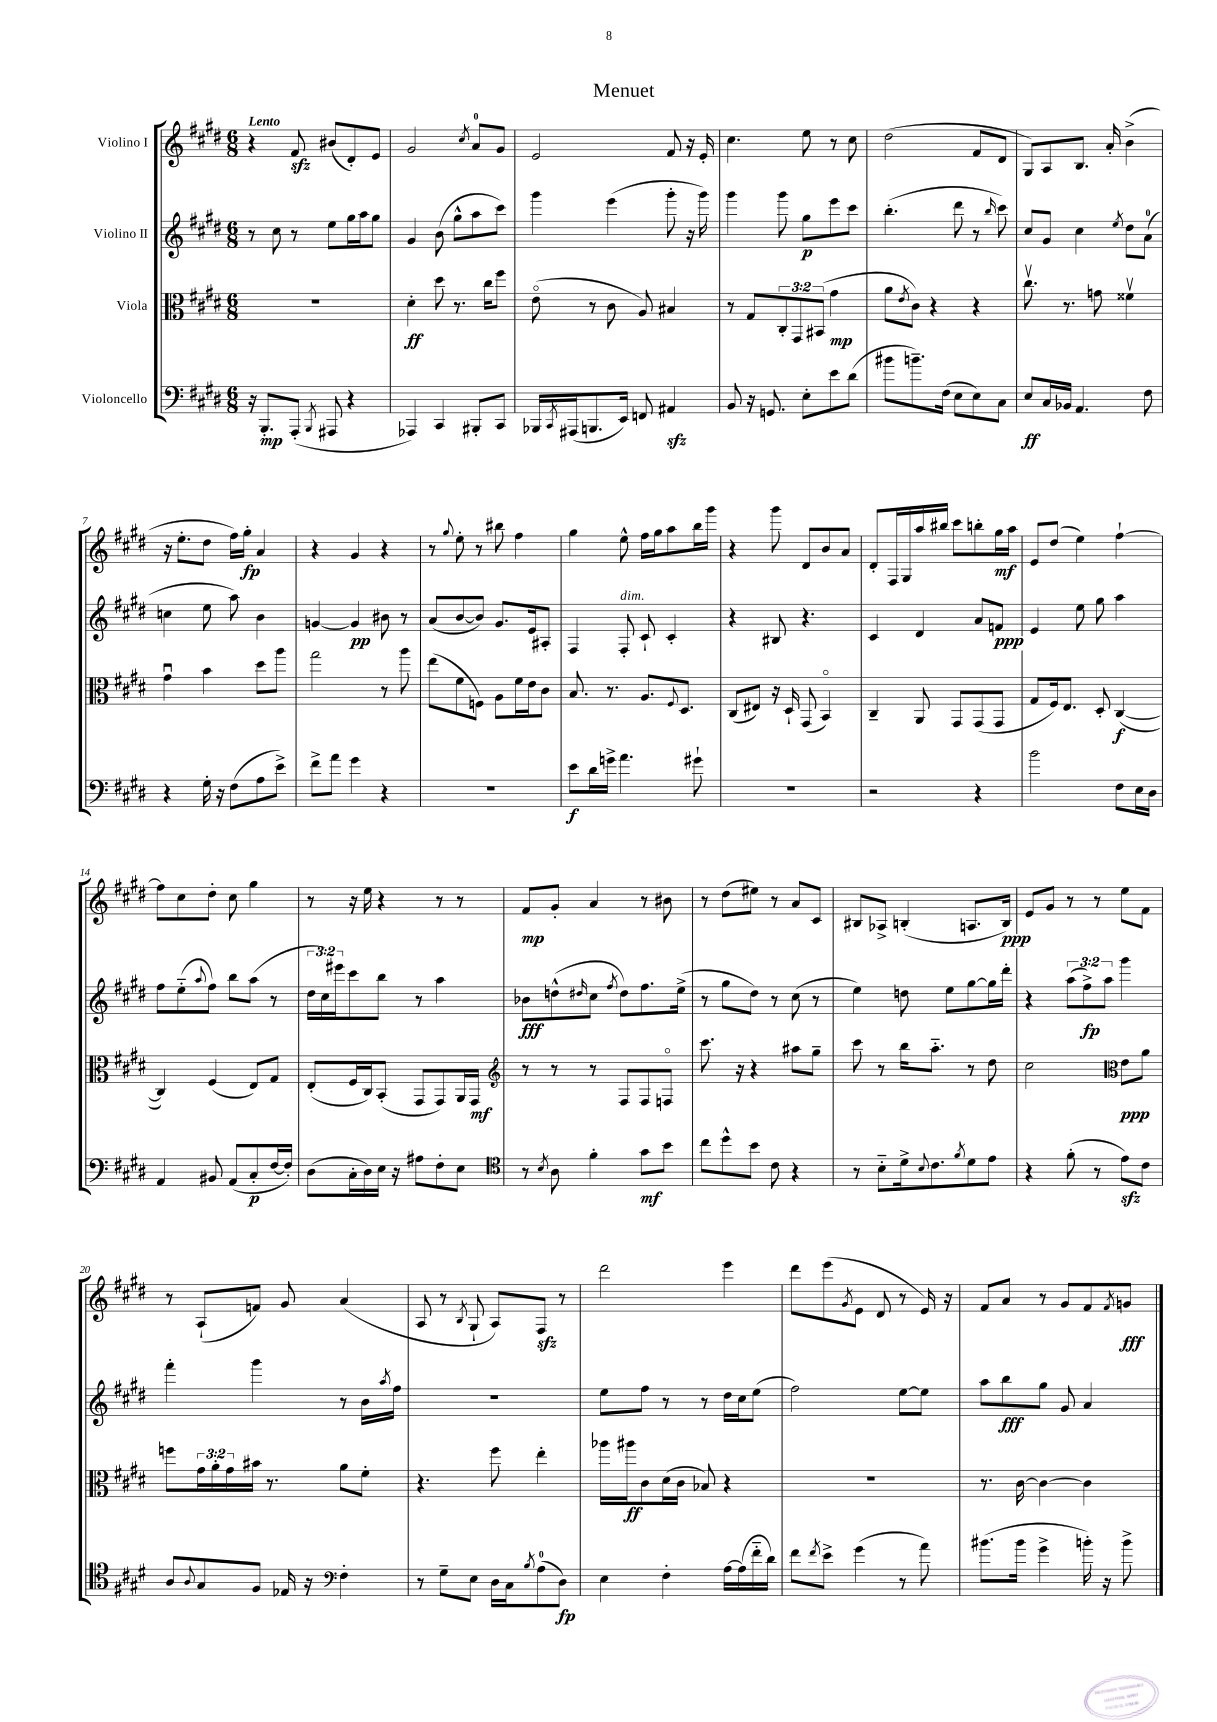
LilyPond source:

\header { title = "Menuet" }
<<
\new StaffGroup <<
\new Staff = "s0" \with { instrumentName = "Violino I" } {
    \clef treble \key e \major \numericTimeSignature \time 6/8 \tempo "Lento"
    r4 fis'8\sfz bis'8( dis'8-.) e'8 |
    gis'2 \acciaccatura { cis''8 } a'8-0 gis'8 |
    e'2 fis'8 r16 e'16-. |
    cis''4. e''8 r8 cis''8 |
    dis''2( fis'8 dis'8 |
    gis8) a8 b8. a'16-. b'4->( |
    r16 e''8.-. dis''8 fis''16) gis''16-.\fp a'4 |
    r4 gis'4 r4 |
    r8 \appoggiatura { gis''8 } e''8-. r8 bis''8 fis''4 |
    gis''4 e''8-^ fis''16 gis''16 a''8 b''16 gis'''16 |
    r4 gis'''8 dis'8 b'8 a'8 |
    dis'8-. fis16 gis16 a''16 bis''16 cis'''8 b''8-. gis''16\mf a''16 |
    e'8 dis''8( e''4) fis''4~-! |
    fis''8 cis''8 dis''8-. cis''8 gis''4 |
    r8 r16 e''16 r4 r8 r8 |
    fis'8\mp gis'8-. a'4 r8 bis'8 |
    r8 dis''8( eis''8) r8 a'8 cis'8 |
    bis8 aes8-> b4-.( a8. b16\ppp) |
    e'8 gis'8 r8 r8 e''8 fis'8 |
    r8 a8-!( f'8) gis'8 a'4( |
    a8 r8 \acciaccatura { b8 } gis8-! a8) fis8\sfz r8 |
    dis'''2 e'''4 |
    dis'''8 e'''8( \acciaccatura { gis'8 } e'8 dis'8 r8 e'16) r16 |
    fis'8 a'8 r8 gis'8 fis'8 \acciaccatura { fis'8 } g'8\fff \bar "|." |
}
\new Staff = "s1" \with { instrumentName = "Violino II" } {
    \clef treble \key e \major \numericTimeSignature \time 6/8 \override Staff.TupletNumber.text = #tuplet-number::calc-fraction-text
    r8 cis''8 r8 e''8 gis''16 a''16 gis''8 |
    gis'4 b'8( gis''8-^ a''8 cis'''8) |
    gis'''4 e'''4( gis'''8-. r16 gis'''16) |
    gis'''4 gis'''8 gis''8\p e'''8 cis'''8 |
    b''4.-.( dis'''8 r8 \grace { b''16 } cis'''8) |
    cis''8 gis'8 cis''4 \acciaccatura { e''8 } dis''8 a'8-0( |
    c''4 e''8 a''8) b'4 |
    g'4~ g'4\pp bis'8 r8 |
    a'8( b'8~ b'8) gis'8. e'16 ais8-. |
    fis4 fis8-.^\markup { \italic "dim." } cis'8-! cis'4-. |
    r4 bis8 r4. |
    cis'4 dis'4 a'8 f'8\ppp |
    e'4 e''8 gis''8 a''4 |
    fis''8 e''8-_( \appoggiatura { a''8 } fis''8) b''8 a''8( r8 |
    \tuplet 3/2 { dis''16 cis''16) eis'''16 } cis'''8 b''8 r8 a''4 |
    bes'8\fff d''8-^( \grace { dis''16 } cis''8 \acciaccatura { fis''8 } dis''8) fis''8. e''16->( |
    r8 gis''8 dis''8) r8 cis''8( r8 |
    e''4) d''8 e''8 gis''8~ gis''16 dis'''16-. |
    r4 \tuplet 3/2 { a''8( fis''8->\fp) a''8 } gis'''4 |
    fis'''4-. gis'''4 r8 b'16 \acciaccatura { a''8 } fis''16 |
    R2. |
    e''8 fis''8 r8 r8 dis''16 cis''16 e''8( |
    fis''2) e''8~ e''8 |
    a''8 b''8\fff gis''8 gis'8 a'4 \bar "|." |
}
\new Staff = "s2" \with { instrumentName = "Viola" } {
    \clef alto \key e \major \numericTimeSignature \time 6/8 \override Staff.TupletNumber.text = #tuplet-number::calc-fraction-text
    R2. |
    dis'4-.\ff dis''8 r8. cis''16 fis''8 |
    e'8\flageolet( r8 cis'8 a8) bis4 |
    r8 gis8 \tuplet 3/2 { cis8-. gis,8 bis,8( } gis'4\mp |
    a'8 \acciaccatura { e'8 } cis'8) r4 r4 |
    cis''8.\upbow r8. g'8 fisis'4\upbow |
    gis'4\downbow b'4 dis''8 a''8 |
    gis''2 r8 a''8 |
    e''8( fis'8 f8) a8 fis'16 e'16 cis'8 |
    b8. r8. a8. \appoggiatura { fis8 } dis8. |
    cis8( eis8) r16 dis16-! gis,8( b,4\flageolet) |
    cis4-- a,8 gis,8 gis,8( gis,8 |
    gis8 fis16) e8. dis8-. cis4~\f( |
    cis4) fis4( e8) gis8 |
    e8-.( fis16 cis16) b,8-.( gis,8 gis,8) a,16 gis,16\mf |
    \clef treble r8 r8 r8 fis8 fis8 f8\flageolet |
    cis'''8. r16 r4 ais''8 gis''8-- |
    cis'''8 r8 b''16 a''8.-_ r8 dis''8 |
    cis''2 \clef alto e'8\ppp a'8 |
    f''8 \tuplet 3/2 { gis'16 a'16-. gis'16 } bis'16 r8. a'8 fis'8-. |
    r4. fis''8 e''4-. |
    aes''16 ais''16\ff cis'8 dis'16( cis'16 bes8) r4 |
    R2. |
    r8. cis'16~ cis'4~ cis'4 \bar "|." |
}
\new Staff = "s3" \with { instrumentName = "Violoncello" } {
    \clef bass \key e \major \numericTimeSignature \time 6/8
    r16 b,,8.-.\mp a,,8-.( \acciaccatura { b,,8 } ais,,8 r4 |
    aes,,4) cis,4 bis,,8-. cis,8 |
    bes,,16 \acciaccatura { cis,8 } ais,,16( b,,8. e,16) f,8 ais,4\sfz |
    b,8 r16 g,8. e8-. e'8 dis'8( |
    bis'8 b'8.--) fis16( e8 e8) cis8 |
    e8\ff cis16 bes,16 a,4. fis8 |
    r4 gis16-. r16 fis8( a8 e'8->) |
    fis'8-> a'8 gis'4 r4 |
    R2. |
    e'8\f dis'16 g'16-> a'4. gis'8-! |
    R2. |
    r2 r4 |
    b'2 fis8 e16 dis16 |
    a,4 bis,8 a,8( cis8-.\p fis16~ fis16-.) |
    dis8( cis16-. dis16) e16 r16 ais8 fis8-. e8 |
    \clef tenor r8 \acciaccatura { b8 } a8 fis'4-. gis'8\mf b'8 |
    cis''8 dis''8-^ b'8 cis'8 r4 |
    r8 b8-_ dis'16-> \appoggiatura { b8 } cis'8. \acciaccatura { fis'8 } dis'8 e'8 |
    r4 fis'8-.( r8 e'8\sfz) cis'8 |
    a8 \appoggiatura { a8 } gis8 fis8 ees16 r16 \clef bass fis4-. |
    r8 gis8-- e8 dis16 cis16 \acciaccatura { b8 } a8-0( dis8\fp) |
    e4 fis4-. a16~ a16( fis'16-_ dis'16) |
    fis'8 \acciaccatura { fis'8 } e'8-> gis'4( r8 a'8) |
    bis'8.( bis'16 gis'4-> b'16-.) r16 b'8-> \bar "|." |
}
>>
>>
